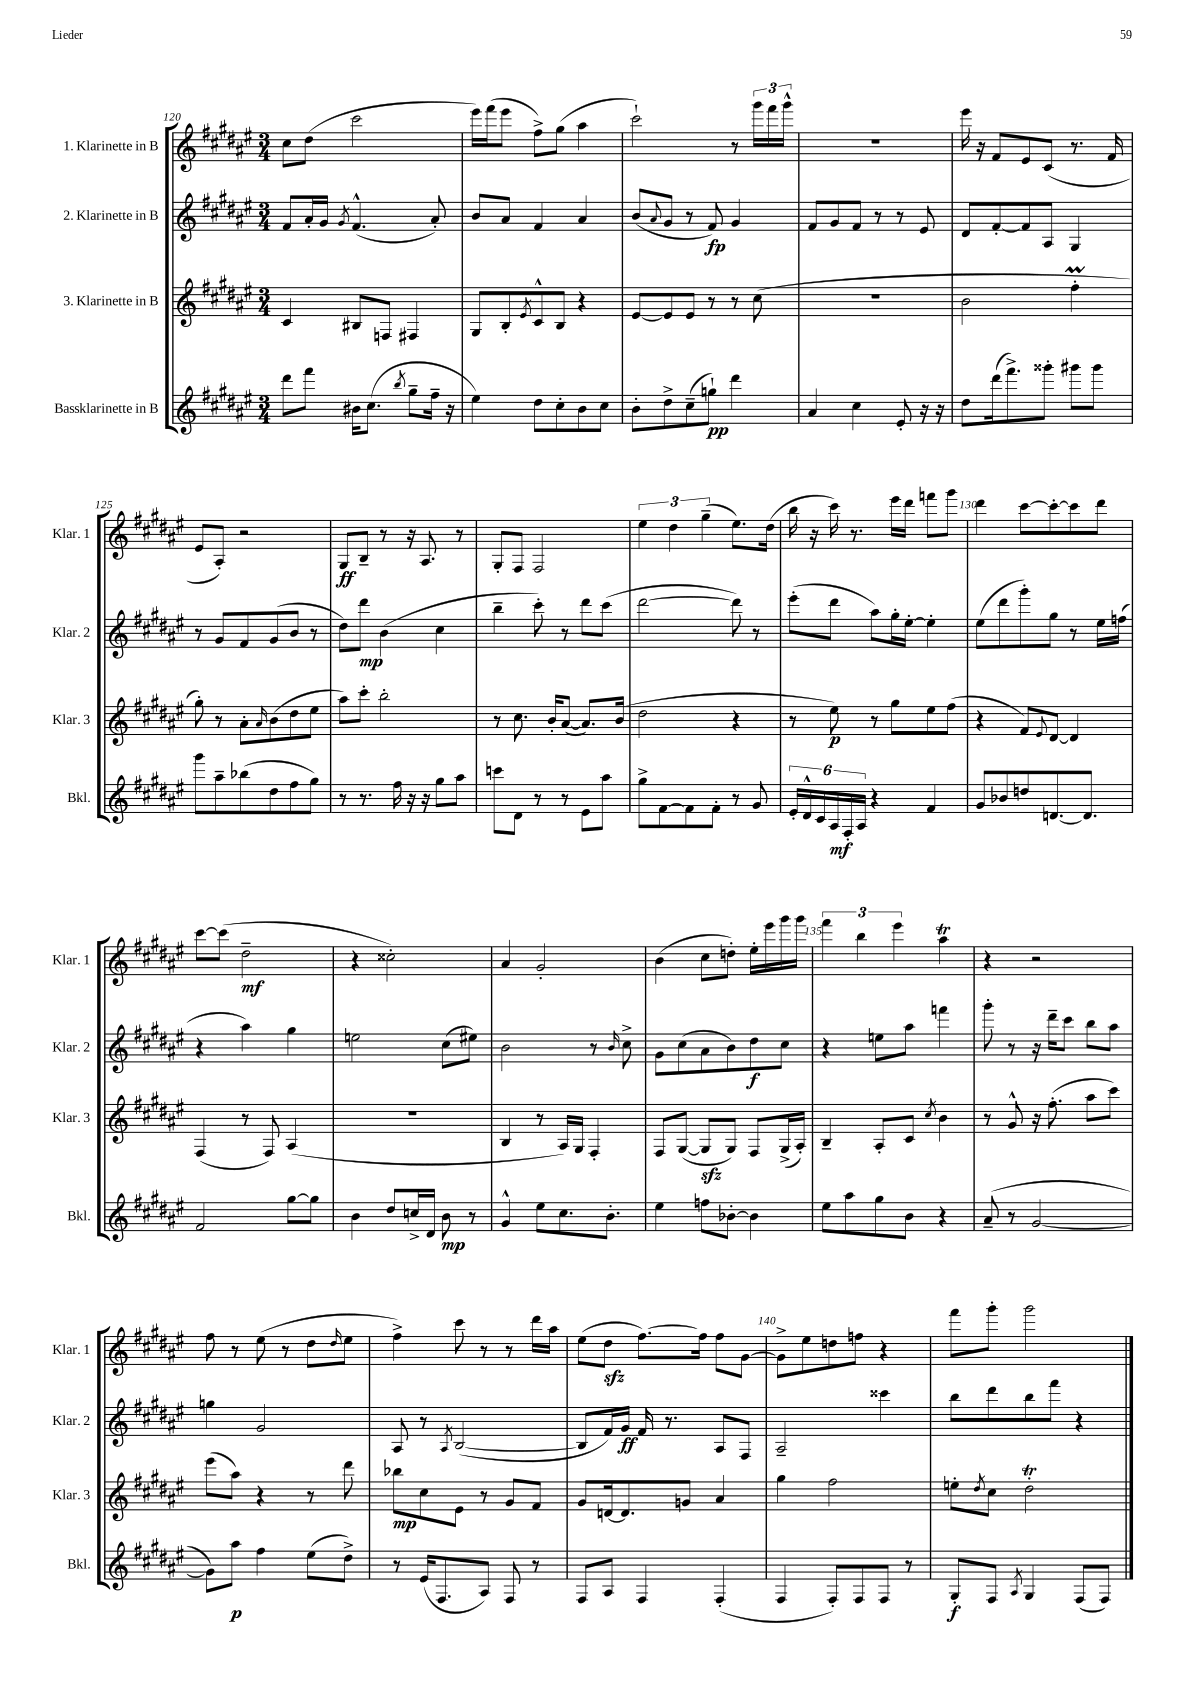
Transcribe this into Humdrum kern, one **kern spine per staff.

**kern	**dynam	**kern	**dynam	**kern	**dynam	**kern	**dynam
*part4	*part4	*part3	*part3	*part2	*part2	*part1	*part1
*staff4	*staff4	*staff3	*staff3	*staff2	*staff2	*staff1	*staff1
*I"Bassklarinette in B	*	*I"3. Klarinette in B	*	*I"2. Klarinette in B	*	*I"1. Klarinette in B	*
*I'Bkl.	*	*I'Klar. 3	*	*I'Klar. 2	*	*I'Klar. 1	*
*clefG2	*	*clefG2	*	*clefG2	*	*clefG2	*
*k[f#c#g#d#a#e#]	*	*k[f#c#g#d#a#e#]	*	*k[f#c#g#d#a#e#]	*	*k[f#c#g#d#a#e#]	*
*M3/4	*	*M3/4	*	*M3/4	*	*M3/4	*
=120	=120	=120	=120	=120	=120	=120	=120
8ddd#\L	.	4c#/	.	8f#/L	.	8cc#\L	.
8fff#\J	.	.	.	16a#'/L	.	(8dd#\J	.
.	.	.	.	16g#/JJ	.	.	.
.	.	.	.	8qg#/	.	.	.
16b#X\KL	.	8B#X/L	.	(4.f#^^/	.	2ccc#\	.
(8.cc#\J	.	.	.	.	.	.	.
.	.	8Fn/J	.	.	.	.	.
8qbb/	.	.	.	.	.	.	.
8gg#~\L	.	4F#X/	.	.	.	.	.
16ff#~\Jk	.	.	.	8a#'/)	.	.	.
16r	.	.	.	.	.	.	.
=121	=121	=121	=121	=121	=121	=121	=121
4ee#\)	.	8G#/L	.	8b/L	.	16eee#\LL)	.
.	.	.	.	.	.	(16fff#\J	.
.	.	8B'/	.	8a#/J	.	8eee#\J	.
.	.	8qe#/	.	.	.	.	.
8dd#\L	.	8c#^^/	.	4f#/	.	8ff#^\L)	.
8cc#'\	.	8B/J	.	.	.	(8gg#\J	.
8b\	.	4r	.	4a#/	.	4aa#\	.
8cc#\J	.	.	.	.	.	.	.
=122	=122	=122	=122	=122	=122	=122	=122
8b'\L	.	[8e#/L	.	(8b/L	.	2ccc#`\)	.
.	.	.	.	8qqa#/	.	.	.
8dd#^\	.	8e#/]	.	8g#/J	.	.	.
(8cc#~\	.	8e#/J	.	8r	.	.	.
8ggn`\J)	pp	8r	.	8f#/)	fp	.	.
4ddd#\	.	8r	.	4g#/	.	8r	.
.	.	(8cc#\	.	.	.	24ggg#\LL	.
.	.	.	.	.	.	24fff#\	.
.	.	.	.	.	.	24ggg#^^\JJ	.
=123	=123	=123	=123	=123	=123	=123	=123
4a#/	.	2.r	.	8f#/L	.	2.r	.
.	.	.	.	8g#/	.	.	.
4cc#\	.	.	.	8f#/J	.	.	.
.	.	.	.	8r	.	.	.
8e#'/	.	.	.	8r	.	.	.
16r	.	.	.	8e#/	.	.	.
16r	.	.	.	.	.	.	.
=124	=124	=124	=124	=124	=124	=124	=124
8dd#\L	.	2b\	.	8d#/L	.	16eee#\	.
.	.	.	.	.	.	16r	.
(16ddd#\k	.	.	.	[8f#'/	.	8f#/L	.
8.fff#^\)	.	.	.	.	.	.	.
.	.	.	.	8f#/]	.	8e#/	.
8ggg##X'\J	.	.	.	8A#/J	.	(8c#/J	.
8ggg#X\L	.	4ff#M'\	.	4G#/	.	8.r	.
8ggg#\J	.	.	.	.	.	.	.
.	.	.	.	.	.	16f#/	.
!!LO:LB:g=z
=125	=125	=125	=125	=125	=125	=125	=125
8ggg#\L	.	8gg#'\)	.	8r	.	8e#/L	.
8aa#~\	.	8r	.	8g#/L	.	8A#'/J)	.
(8bb-X\	.	8a#'\L	.	8f#/	.	2r	.
.	.	16qqa#/	.	.	.	.	.
8dd#\	.	(8b\	.	(8g#/	.	.	.
8ff#\	.	8dd#\	.	8b/J	.	.	.
8gg#\J)	.	8ee#\J	.	8r	.	.	.
=126	=126	=126	=126	=126	=126	=126	=126
8r	.	8aa#\L)	.	8dd#\L)	.	8G#/L	ff
8.r	.	8ccc#'\J	.	8ddd#\J	mp	8B~/J	.
.	.	2bb'\	.	(4b\	.	8r	.
16ff#\	.	.	.	.	.	.	.
16r	.	.	.	.	.	16r	.
16r	.	.	.	.	.	8.A#/	.
8gg#\L	.	.	.	4cc#\	.	.	.
8aa#\J	.	.	.	.	.	8r	.
=127	=127	=127	=127	=127	=127	=127	=127
8cccn\L	.	8r	.	4bb~\	.	8G#'/L	.
8d#\J	.	8.cc#\	.	.	.	8F#/J	.
8r	.	.	.	8ccc#'\)	.	2F#/	.
.	.	16b'/KL	.	.	.	.	.
8r	.	([8a#/J	.	8r	.	.	.
8e#\L	.	8.a#/L])	.	8ddd#\L	.	.	.
8aa#\J	.	.	.	(8ccc#\J	.	.	.
.	.	(16b/Jk	.	.	.	.	.
=128	=128	=128	=128	=128	=128	=128	=128
8gg#^\L	.	2dd#\	.	[2ddd#\	.	6ee#\	.
[8f#\	.	.	.	.	.	.	.
.	.	.	.	.	.	6dd#\	.
8f#\]	.	.	.	.	.	.	.
.	.	.	.	.	.	(6gg#~\	.
8f#'\J	.	.	.	.	.	.	.
8r	.	4r	.	8ddd#\])	.	8.ee#\L)	.
8g#/	.	.	.	8r	.	.	.
.	.	.	.	.	.	(16dd#\Jk	.
=129	=129	=129	=129	=129	=129	=129	=129
24e#'/LL	.	8r	.	(8eee#'\L	.	16bb\	.
24d#^^/	.	.	.	.	.	.	.
.	.	.	.	.	.	16r	.
24c#/	.	.	.	.	.	.	.
24A#/	mf	8ee#\)	p	8ddd#\J	.	16ccc#\)	.
24F#'/	.	.	.	.	.	.	.
.	.	.	.	.	.	8.r	.
24A#/JJ	.	.	.	.	.	.	.
4r	.	8r	.	8aa#\L)	.	.	.
.	.	8gg#\L	.	16gg#'\L	.	16eee#\LL	.
.	.	.	.	[16ee#'\JJ	.	16ddd#\JJ	.
4f#/	.	8ee#\	.	4ee#'\]	.	8fffn\L	.
.	.	(8ff#\J	.	.	.	8ggg#\J	.
=130	=130	=130	=130	=130	=130	=130	=130
8g#/L	.	4r	.	(8ee#\L	.	4ddd#\	.
8b-X/	.	.	.	8ddd#\	.	.	.
8ddn/	.	8f#/L)	.	8ggg#'\)	.	[8ccc#\L	.
.	.	8qqe#/	.	.	.	.	.
[8.dn/	.	[8d#/J	.	8gg#\J	.	8ccc#'\_	.
.	.	4d#/]	.	8r	.	8ccc#\]	.
8.d/J]	.	.	.	.	.	.	.
.	.	.	.	16ee#\LL	.	8ddd#\J	.
.	.	.	.	(16ffn\JJ	.	.	.
!!LO:LB:g=z
=131	=131	=131	=131	=131	=131	=131	=131
2f#/	.	(4F#/	.	4r	.	[8ccc#\L	.
.	.	.	.	.	.	(8ccc#\J]	.
.	.	8r	.	4aa#\)	.	2dd#~\	mf
.	.	8F#/)	.	.	.	.	.
[8gg#\L	.	(4A#/	.	4gg#\	.	.	.
8gg#\J]	.	.	.	.	.	.	.
=132	=132	=132	=132	=132	=132	=132	=132
4b\	.	2.r	.	2een\	.	4r	.
8dd#/L	.	.	.	.	.	2cc##X'\)	.
16ccn^/L	.	.	.	.	.	.	.
16d#/JJ	.	.	.	.	.	.	.
8b\	mp	.	.	(8cc#\L	.	.	.
8r	.	.	.	8ee#X\J)	.	.	.
=133	=133	=133	=133	=133	=133	=133	=133
4g#^^/	.	4B/	.	2b\	.	4a#/	.
8ee#\L	.	8r	.	.	.	2g#'/	.
8.cc#\	.	16A#/LL)	.	.	.	.	.
.	.	16G#/JJ	.	.	.	.	.
.	.	4F#'/	.	8r	.	.	.
8.b'\J	.	.	.	.	.	.	.
.	.	.	.	16qqb/	.	.	.
.	.	.	.	8cc#^\	.	.	.
=134	=134	=134	=134	=134	=134	=134	=134
4ee#\	.	8F#/L	.	8g#\L	.	(4b\	.
.	.	([8G#/J	.	(8cc#\	.	.	.
8ffn\L	.	8G#zz/L]	.	8a#\	.	8cc#\L	.
[8b-X'\J	.	8G#/J)	.	8b\)	.	8ddn'\J)	.
4b-\]	.	8F#/L	.	8dd#\	f	16ee#'\LL	.
.	.	.	.	.	.	16eee#\	.
.	.	(16G#^/L	.	8cc#\J	.	16ggg#\	.
.	.	16A#'/JJ)	.	.	.	16ggg#\JJ	.
=135	=135	=135	=135	=135	=135	=135	=135
8ee#\L	.	4B~/	.	4r	.	6fff#\	.
8aa#\	.	.	.	.	.	.	.
.	.	.	.	.	.	6bb\	.
8gg#\	.	8A#'/L	.	8een\L	.	.	.
.	.	.	.	.	.	6eee#\	.
8b\J	.	8c#/J	.	8aa#\J	.	.	.
.	.	8qcc#/	.	.	.	.	.
4r	.	4b\	.	4fffn\	.	4aa#t\	.
=136	=136	=136	=136	=136	=136	=136	=136
(8a#~/	.	8r	.	8ggg#'\	.	4r	.
8r	.	8g#^^/	.	8r	.	.	.
[2g#/	.	16r	.	16r	.	2r	.
.	.	(8.ff#'\	.	16ddd#~\KL	.	.	.
.	.	.	.	8ccc#\J	.	.	.
.	.	8aa#\L	.	8bb\L	.	.	.
.	.	8ccc#\J)	.	8aa#\J	.	.	.
!!LO:LB:g=z
=137	=137	=137	=137	=137	=137	=137	=137
8g#\L])	.	(8eee#\L	.	4ggn\	.	8ff#\	.
8aa#\J	p	8aa#\J)	.	.	.	8r	.
4ff#\	.	4r	.	2g#/	.	(8ee#\	.
.	.	.	.	.	.	8r	.
(8ee#\L	.	8r	.	.	.	8dd#\L	.
.	.	.	.	.	.	16qqdd#/	.
8dd#^\J)	.	8ddd#\	.	.	.	8ee#\J	.
=138	=138	=138	=138	=138	=138	=138	=138
8r	.	8bb-X\L	mp	8A#/	.	4ff#^\)	.
(16e#/KL	.	8cc#\	.	8r	.	.	.
8.F#/	.	.	.	.	.	.	.
.	.	.	.	8qA#/	.	.	.
.	.	8e#\J	.	([2B/	.	8ccc#\	.
8A#/J)	.	8r	.	.	.	8r	.
8F#/	.	8g#/L	.	.	.	8r	.
8r	.	8f#/J	.	.	.	16ddd#\LL	.
.	.	.	.	.	.	16aa#\JJ	.
=139	=139	=139	=139	=139	=139	=139	=139
8F#/L	.	8g#/L	.	8B/L]	.	(8ee#\L	.
8A#/J	.	[16dn/k	.	16f#/L)	.	8dd#zz\J	.
.	.	8.d/]	.	16g#/JJ	ff	.	.
4F#/	.	.	.	16f#/	.	[8.ff#\L)	.
.	.	.	.	8.r	.	.	.
.	.	8gn/J	.	.	.	.	.
.	.	.	.	.	.	16ff#\Jk]	.
(4F#'/	.	4a#/	.	8A#/L	.	8ff#\L	.
.	.	.	.	8F#/J	.	[8g#\J	.
=140	=140	=140	=140	=140	=140	=140	=140
4F#/	.	4gg#\	.	2A#~/	.	8g#^\L]	.
.	.	.	.	.	.	8ee#\	.
8F#'/L)	.	2ff#\	.	.	.	8ddn\	.
8F#/	.	.	.	.	.	8ffn\J	.
8F#/J	.	.	.	4ccc##X\	.	4r	.
8r	.	.	.	.	.	.	.
=141	=141	=141	=141	=141	=141	=141	=141
8G#'/L	f	8een'\L	.	8bb\L	.	8fff#\L	.
.	.	8qdd#/	.	.	.	.	.
8F#/J	.	8cc#\J	.	8ddd#\	.	8ggg#'\J	.
8qA#/	.	.	.	.	.	.	.
4G#/	.	2dd#T'\	.	8bb\	.	2ggg#\	.
.	.	.	.	8fff#\J	.	.	.
(8F#/L	.	.	.	4r	.	.	.
8F#/J)	.	.	.	.	.	.	.
==	==	==	==	==	==	==	==
*-	*-	*-	*-	*-	*-	*-	*-
